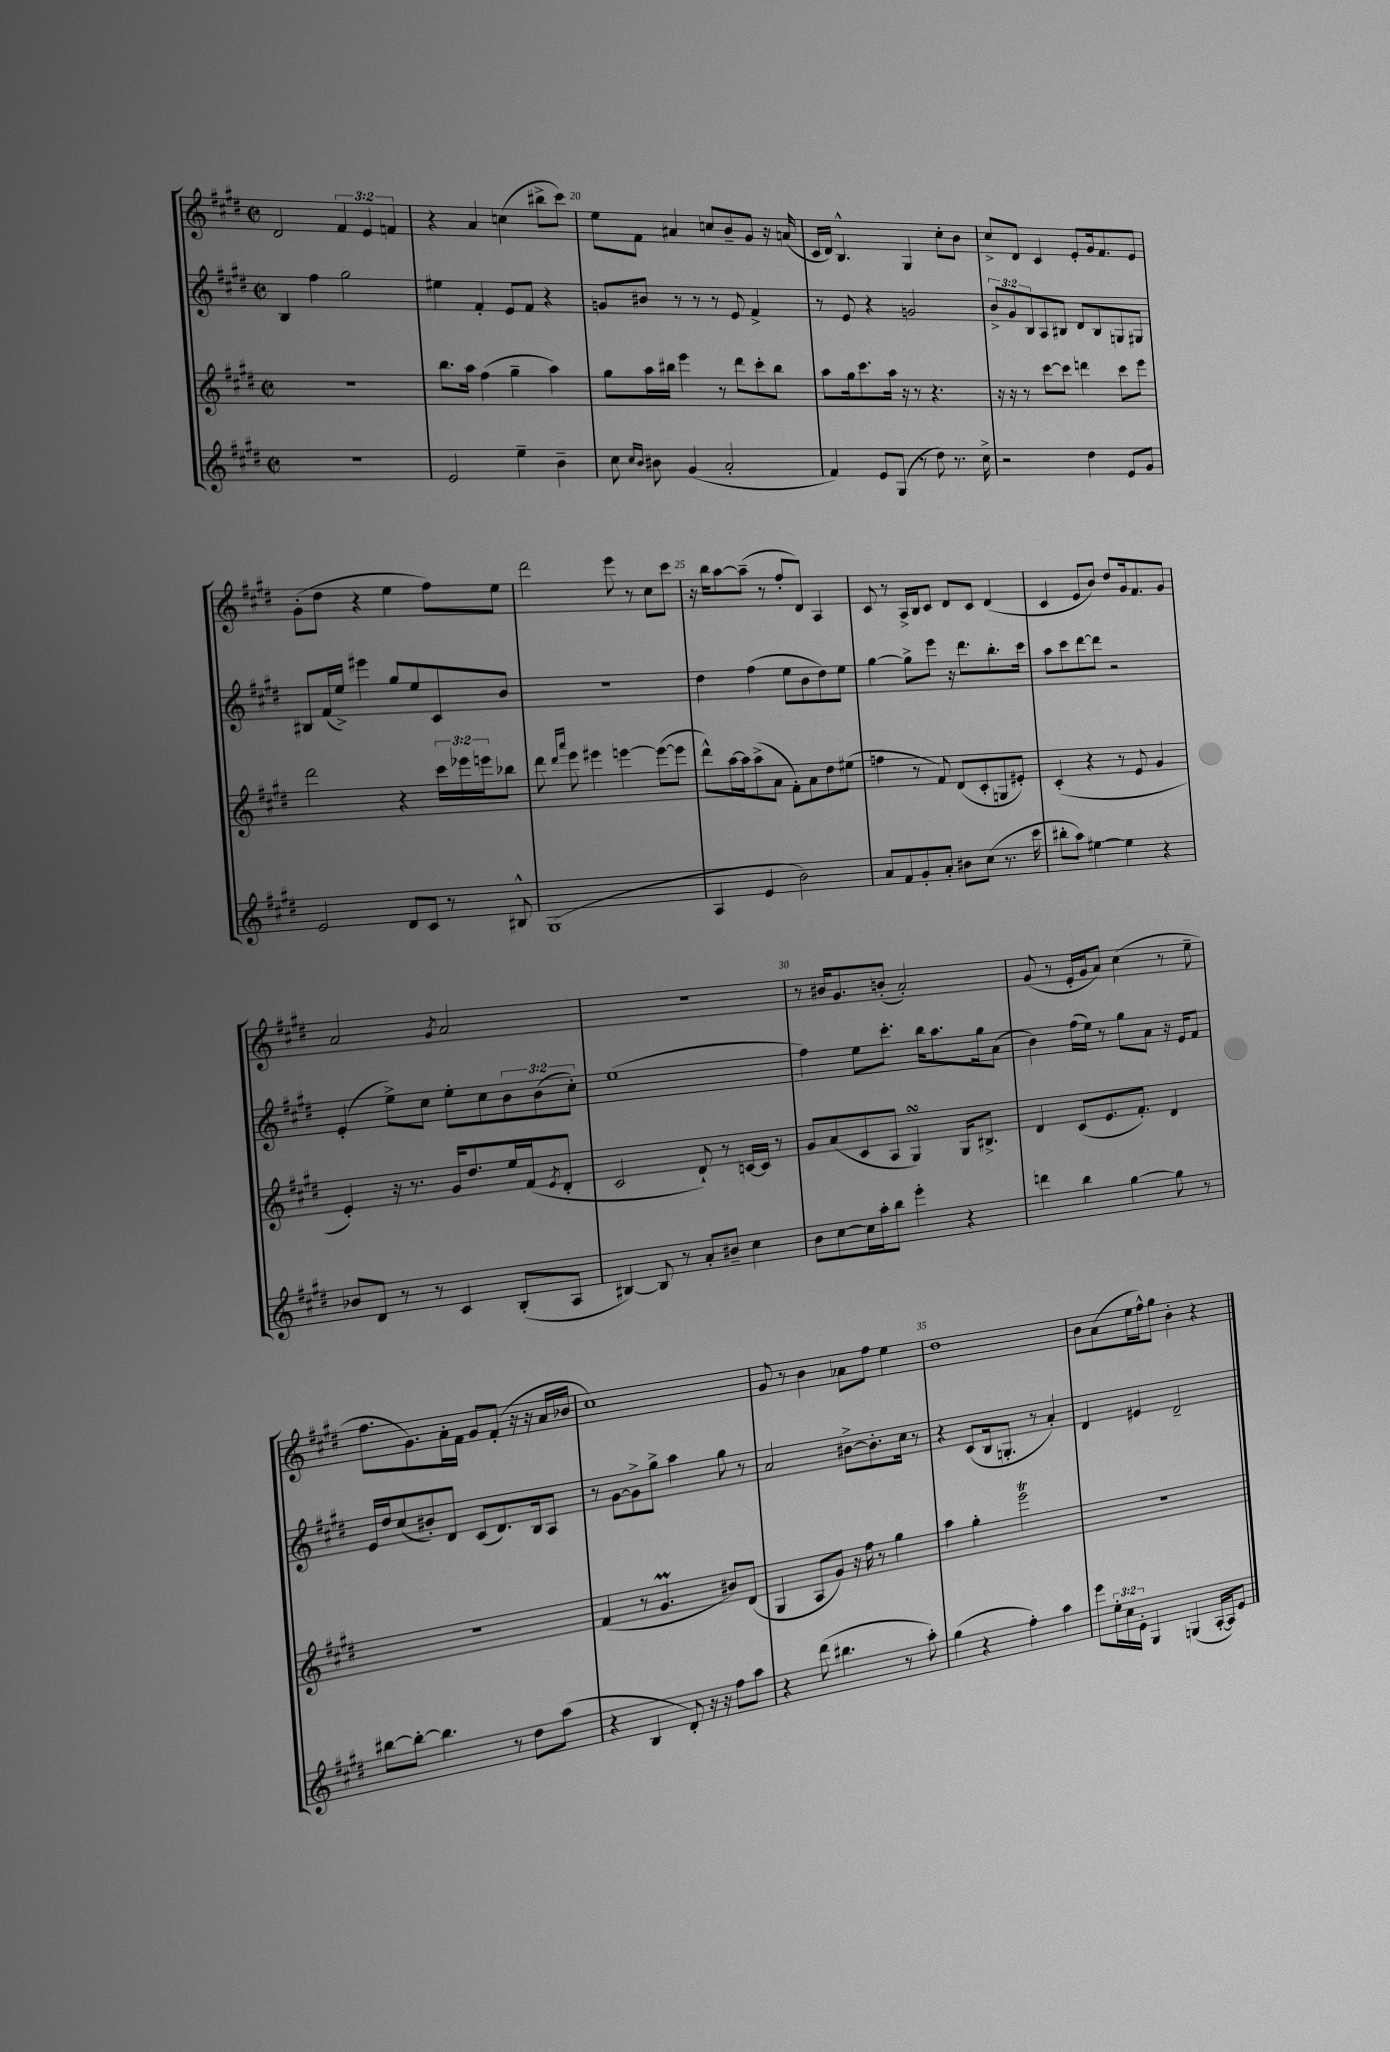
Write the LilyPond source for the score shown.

<<
\new StaffGroup <<
\new Staff = "s0" {
    \clef treble \key e \major \defaultTimeSignature \time 2/2 \override Staff.TupletNumber.text = #tuplet-number::calc-fraction-text
    dis'2 \tuplet 3/2 { fis'4 e'4 f'4 } |
    r4 a'4 c''4( bis''8-> cis'''8) |
    e''8 fis'8 ais'4 c''8 b'8-- gis'8 r16 a'16( |
    cis'16 dis'16) b4.-^ gis4 cis''8-. b'8 |
    cis''8-> dis'8 cis'4 e'8-. gis'16 fis'8. e'8 |
    gis'8-.( dis''8 r4 e''4 fis''8) e''8 |
    dis'''2 e'''8 r8 cis''8 cis'''8 |
    r16 b''16 a''8~ a''8--( r8 fis''8-. dis'8) a4 |
    cis'8 r8 a16-> b16 cis'8 dis'8 cis'8 dis'4( |
    cis'4 e'8 b'8) dis''8 gis'16 fis'8. gis'8 |
    a'2 \acciaccatura { gis'8 } a'2 |
    R1 |
    r8 bis'16 gis'8. b'8-.( a'2-.) |
    gis'8( r8 e'16-. gis'16 a'8) cis''4( r8 e''8-- |
    fis''8. gis'8.) a'16-. fis'16 gis'8 fis'8-.( r16 r16 a'16 bes'16 |
    cis''1) |
    gis'8 r8 b'4 aes'8 fis''8 e''4 |
    dis''1 |
    b'8 a'8( e''16 fis''16-^) gis''8 b'4-. r4 \bar "|." |
}
\new Staff = "s1" {
    \clef treble \key e \major \defaultTimeSignature \time 2/2 \override Staff.TupletNumber.text = #tuplet-number::calc-fraction-text
    b4 fis''4 gis''2 |
    eis''4 fis'4-. e'8 fis'8 r4 |
    g'8 bis'8 r8 r8 r8 e'8 fis'4-> |
    r8 e'8 r4 g'2 |
    \tuplet 3/2 { b'8-> gis'8 b8 } a8 bis8 dis'8 bis8 g8 gis8 |
    bis8 fis'16( e''16->) eis'''4 gis''8 e''8 cis'8 b'8 |
    R1 |
    dis''4 fis''4( e''8 b'8 dis''8) e''8 |
    gis''4~ gis''8-> e'''8 r16 dis'''8. b''8.-. cis'''16 |
    a''8 cis'''8 dis'''8~ dis'''8 r2 |
    e'4-.( e''8->) cis''8 e''8-. cis''8 \tuplet 3/2 { b'8 b'8( cis''8-.) } |
    e''1( |
    fis''4) e''8 cis'''8.-. b''16 a''8. gis''16 a'8( |
    b'4) fis''16( e''16) r8 gis''8 a'8 r16 e'16 fis'8 |
    e'16 dis''16 cis''8( bis'8-.) dis'8 cis'8( dis'8.) b16 a8 |
    r8 gis'8~ gis'8-> gis''8-> a''4 gis''8 r8 |
    a'2 bis'8~-> bis'8.-. cis''16 r8 |
    r4 cis'8( b16 g8.-. r8 a'4-.) |
    dis'4 eis'4 dis'2-- \bar "|." |
}
\new Staff = "s2" {
    \clef treble \key e \major \defaultTimeSignature \time 2/2 \override Staff.TupletNumber.text = #tuplet-number::calc-fraction-text
    R1 |
    b''8. a''16 fis''4( gis''4-- a''4) |
    gis''8 a''16 bis''16 e'''4 r8 dis'''8 cis'''8-. bis''8 |
    a''8 gis''16 cis'''8. a''16 r16 r8 r4. |
    r16 r16 r8 cis'''8~ cis'''8 d'''4 cis'''8 e'''8 |
    dis'''2 r4 \tuplet 3/2 { cis'''16 ees'''16 e'''16 } bes''8 |
    dis'''8 \grace { dis'''16 a'''16 } e'''8 eis'''4 e'''4~ e'''8~( e'''8 |
    dis'''8-^) a''16~ a''16 a''8->( a'8 fis'8-.) a'8 dis''8 eis''8( |
    f''4 r8 fis'8) dis'8( cis'8-. g8 eis'8-.) |
    cis'4-.( r4 r8 e'8 gis'4 |
    e'4-.) r16 r8. gis'16 dis''8. e''16 fis'16( \acciaccatura { e'8 } dis'8-. |
    cis'2 dis'8-!) r8 c'16~ c'16 r8 |
    gis'8 a'8( cis'8 a8 gis4\turn) gis16 bis8.-> |
    dis'4 cis'8( e'8. fis'8.-.) dis'4 |
    r1 |
    fis'4( r8 gis'4.\prall bis'8) dis'8( |
    gis4 a8 gis'8) r16 fis''16 r8 gis''4 |
    a''4 gis''4-. e'''2\trill |
    R1 \bar "|." |
}
\new Staff = "s3" {
    \clef treble \key e \major \defaultTimeSignature \time 2/2 \override Staff.TupletNumber.text = #tuplet-number::calc-fraction-text
    R1 |
    e'2 e''4-- b'4-- |
    cis''8 \grace { cis''16 b'16 } bis'8 gis'4( a'2-. |
    fis'4) e'8 gis8( r8 dis''8) r8. cis''16-> |
    r2 dis''4 e'8 gis'8 |
    e'2 dis'8 cis'8 r8 bis8-^ |
    gis1( |
    a4 e'4 b'2) |
    a'8 fis'8 gis'8-. a'8-. bis'8 cis''8( r8. cis'''16 |
    bis''8-. a''8) eis''4~ eis''4 r4 |
    bes'8 dis'8 r8 r8 cis'4 b8-.( a8 |
    bis4~) bis8 r8 a'8-. bis'8-- cis''4 |
    b'8 cis''8~ cis''16 a''16-. b''8 e'''4-. r4 |
    d'''4 b''4 gis''4~ gis''8 r8 |
    bis''8~ bis''8~-. bis''4. r8 dis''8 a''8( |
    r4 b4 dis'8-.) r16 r16 fis''8 a''8 |
    r4 dis'''8( bis''4. r8 a''8-.) |
    gis''4( r4 fis''4-.) a''4 |
    e'''8 \tuplet 3/2 { e''16-. cis''16 e'16-. } gis4 g4( a16~-. a16) e'8 \bar "|." |
}
>>
>>
\layout { \context { \Score currentBarNumber = #18 \override BarNumber.break-visibility = ##(#f #t #t) barNumberVisibility = #(every-nth-bar-number-visible 5) } }
